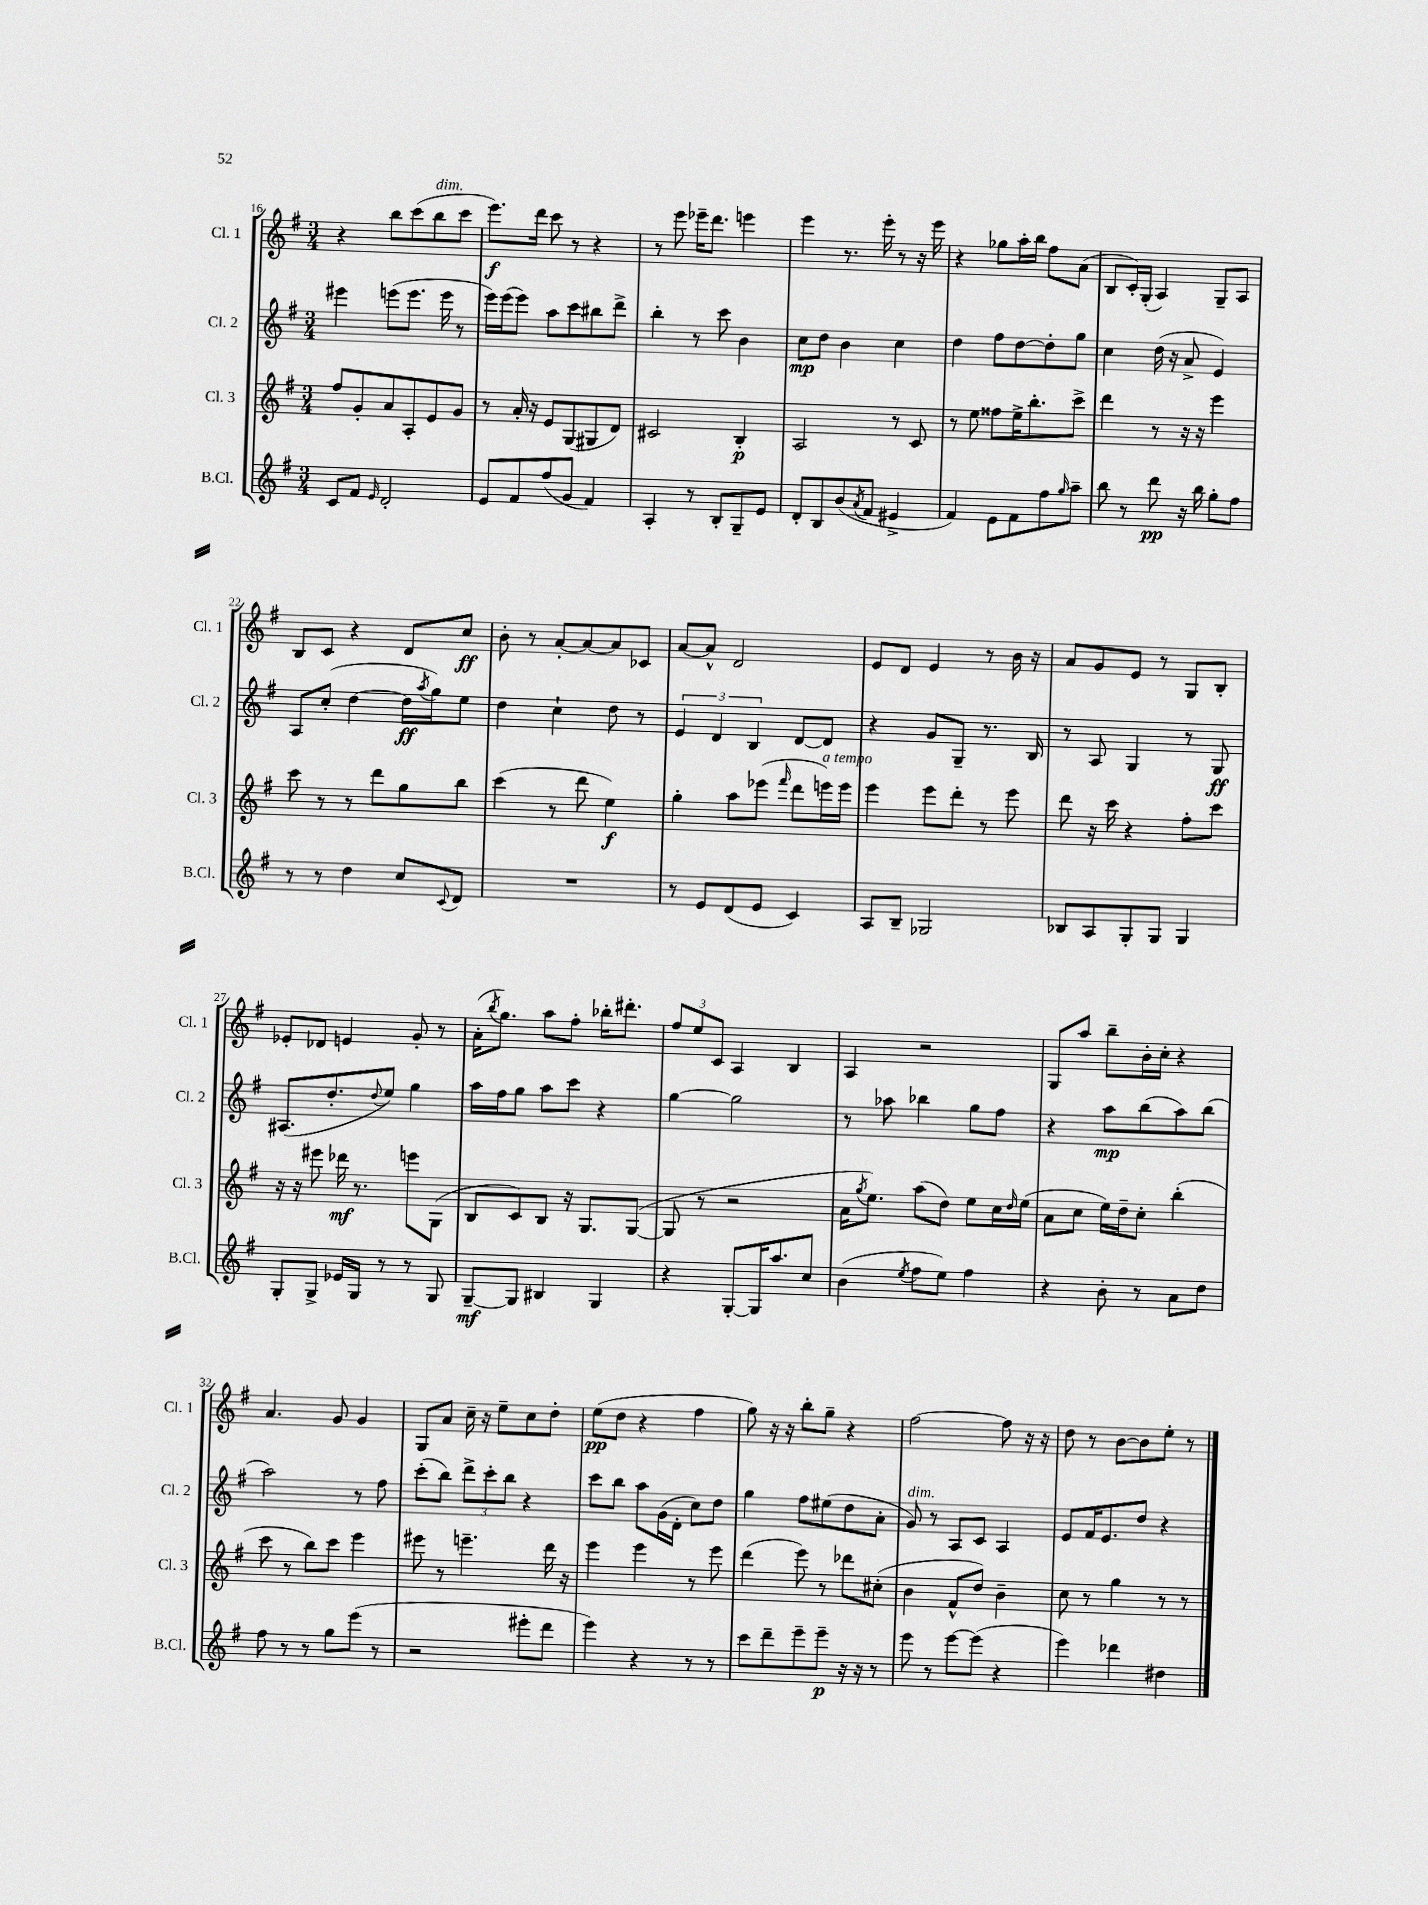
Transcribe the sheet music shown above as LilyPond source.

<<
\new StaffGroup <<
\new Staff = "s0" \with { instrumentName = "Cl. 1" shortInstrumentName = "Cl. 1" } {
    \clef treble \key g \major \numericTimeSignature \time 3/4
    r4 b''8 c'''8( b''8^\markup { \italic "dim." } c'''8 |
    e'''8.\f) d'''16 c'''8 r8 r4 |
    r8 e'''8 ees'''16-- d'''8. e'''4 |
    e'''4 r8. e'''16-. r8 r16 e'''16 |
    r4 ges''8 a''16-. b''16 fis''8 a'8( |
    b8 c'16-.) g16-.( a4) g8-- a8 |
    b8 c'8 r4 d'8 c''8\ff |
    b'8-. r8 a'8~-. a'8~ a'8 ces'8 |
    a'8~ a'8-^ d'2 |
    e'8 d'8 e'4 r8 b'16 r16 |
    a'8 g'8 e'8 r8 g8 b8-. |
    ees'8-. des'8 e'4 g'8-. r8 |
    a'16-.( \acciaccatura { b''8 } g''8.) a''8 fis''8-. bes''16-. dis'''8.-. |
    \tuplet 3/2 { fis''8 e''8 c'8 } a4 b4 |
    a4 r2 |
    g8 a''8 b''8-- b'16-. c''16-. r4 |
    a'4. g'8 g'4 |
    g8 a'8 c''16-- r16 e''8-- c''8 d''8-. |
    e''8\pp( d''8 r4 fis''4 |
    g''8) r16 r16 b''8-. g''8-- r4 |
    fis''2~ fis''8 r16 r16 |
    d''8 r8 b'8~ b'8 e''8-. r8 \bar "|." |
}
\new Staff = "s1" \with { instrumentName = "Cl. 2" shortInstrumentName = "Cl. 2" } {
    \clef treble \key g \major \numericTimeSignature \time 3/4
    eis'''4 e'''8( e'''8. e'''16 r8 |
    e'''16) e'''16( e'''8) a''8 c'''8 bis''8 d'''8-> |
    b''4-. r8 c'''8 b'4 |
    c''8\mp d''8 b'4 c''4 |
    d''4 fis''8 d''8~ d''8-. g''8 |
    c''4 d''16( r16 a'8-> e'4) |
    a8 c''8-.( d''4~ d''16\ff \acciaccatura { a''8 } g''16) e''8 |
    d''4 c''4-! d''8 r8 |
    \tuplet 3/2 { e'4 d'4 b4 } d'8~ d'8 |
    r4 g'8 g8-- r8. b16 |
    r8 a8 g4 r8 g8\ff |
    ais8.( d''8.-. \appoggiatura { d''8 } e''8) g''4 |
    a''16 fis''16 g''8 a''8 c'''8 r4 |
    g''4~ g''2 |
    r8 aes''8 bes''4 g''8 fis''8 |
    r4 a''8\mp b''8( a''8) b''8( |
    a''2) r8 fis''8 |
    c'''8-.( b''8) \tuplet 3/2 { d'''8-> c'''8-. b''8 } r4 |
    c'''8 b''8 a''8 g'16( d'16-. c''8) d''8 |
    g''4 fis''8 eis''8( d''8 a'8-. |
    g'8^\markup { \italic "dim." }) r8 a8 c'8 a4 |
    e'8 fis'16 e'8. d''8 r4 \bar "|." |
}
\new Staff = "s2" \with { instrumentName = "Cl. 3" shortInstrumentName = "Cl. 3" } {
    \clef treble \key g \major \numericTimeSignature \time 3/4
    fis''8 g'8-. a'8 a8-. e'8 g'8 |
    r8 a'16-. r16 e'8 g8( gis8 d'8) |
    cis'2 b4-.\p |
    a2 r8 c'8 |
    r8 e''8 fisis''8 e''16-> b''8.-. c'''8-> |
    d'''4 r8 r16 r16 e'''4 |
    c'''8 r8 r8 d'''8 g''8 b''8 |
    c'''4( r8 d'''8 e''4\f) |
    g''4-. a''8 ees'''8( \grace { fis'''16 } d'''8 e'''16^\markup { \italic "a tempo" }) e'''16 |
    e'''4 e'''8 d'''8-. r8 e'''8 |
    d'''8 r16 c'''16 r4 fis''8-. c'''8 |
    r16 r16 eis'''8 des'''16\mf r8. e'''8 g8( |
    b8 c'8) b8 r16 g8. g8~( |
    g8 r8 r2 |
    a'16 \acciaccatura { g''8 } e''8.) a''8( d''8) e''8 c''16 \grace { d''16 } e''16( |
    a'8 c''8 e''16) d''16-- c''8-. b''4-.( |
    c'''8 r8 b''8) c'''8 e'''4 |
    eis'''8 r8 e'''4.-- d'''16 r16 |
    e'''4 e'''4 r8 e'''8 |
    d'''4( e'''8) r8 des'''8 cis''8-.( |
    b'4 fis'8-^ d''8) b'4-- |
    c''8 r8 g''4 r8 r8 \bar "|." |
}
\new Staff = "s3" \with { instrumentName = "B.Cl." shortInstrumentName = "B.Cl." } {
    \clef treble \key g \major \numericTimeSignature \time 3/4
    c'8 fis'8 \grace { e'16 } d'2-. |
    e'8 fis'8 fis''8( g'8 fis'4) |
    a4-. r8 b8-. g8-- e'8 |
    d'8-. b8 b'8( \acciaccatura { a'8 } fis'8 eis'4-> |
    fis'4) e'8 fis'8 fis''8 \grace { g''16 } a''8-- |
    b''8 r8 d'''8\pp r16 b''16 g''8-. fis''8 |
    r8 r8 d''4 c''8 \appoggiatura { c'8 } d'8 |
    R2. |
    r8 e'8 d'8( e'8 c'4) |
    a8 b8-- ges2 |
    bes8 a8 g8-. g8 g4 |
    g8-. g8-> ees'16 g16 r8 r8 g8 |
    g8~--\mf g8 bis4 g4 |
    r4 g8~-. g16 a''8. c''8 |
    b'4( \acciaccatura { e''8 } fis''8 e''8) fis''4 |
    r4 b'8-. r8 a'8 d''8 |
    fis''8 r8 r8 g''8 e'''8( r8 |
    r2 eis'''8-. d'''8 |
    e'''4) r4 r8 r8 |
    c'''8 d'''8-- e'''8-- e'''8--\p r16 r16 r8 |
    e'''8 r8 e'''8~ e'''8( r4 |
    e'''4) des'''4 dis''4 \bar "|." |
}
>>
>>
\layout { \context { \Score currentBarNumber = #16 } }
